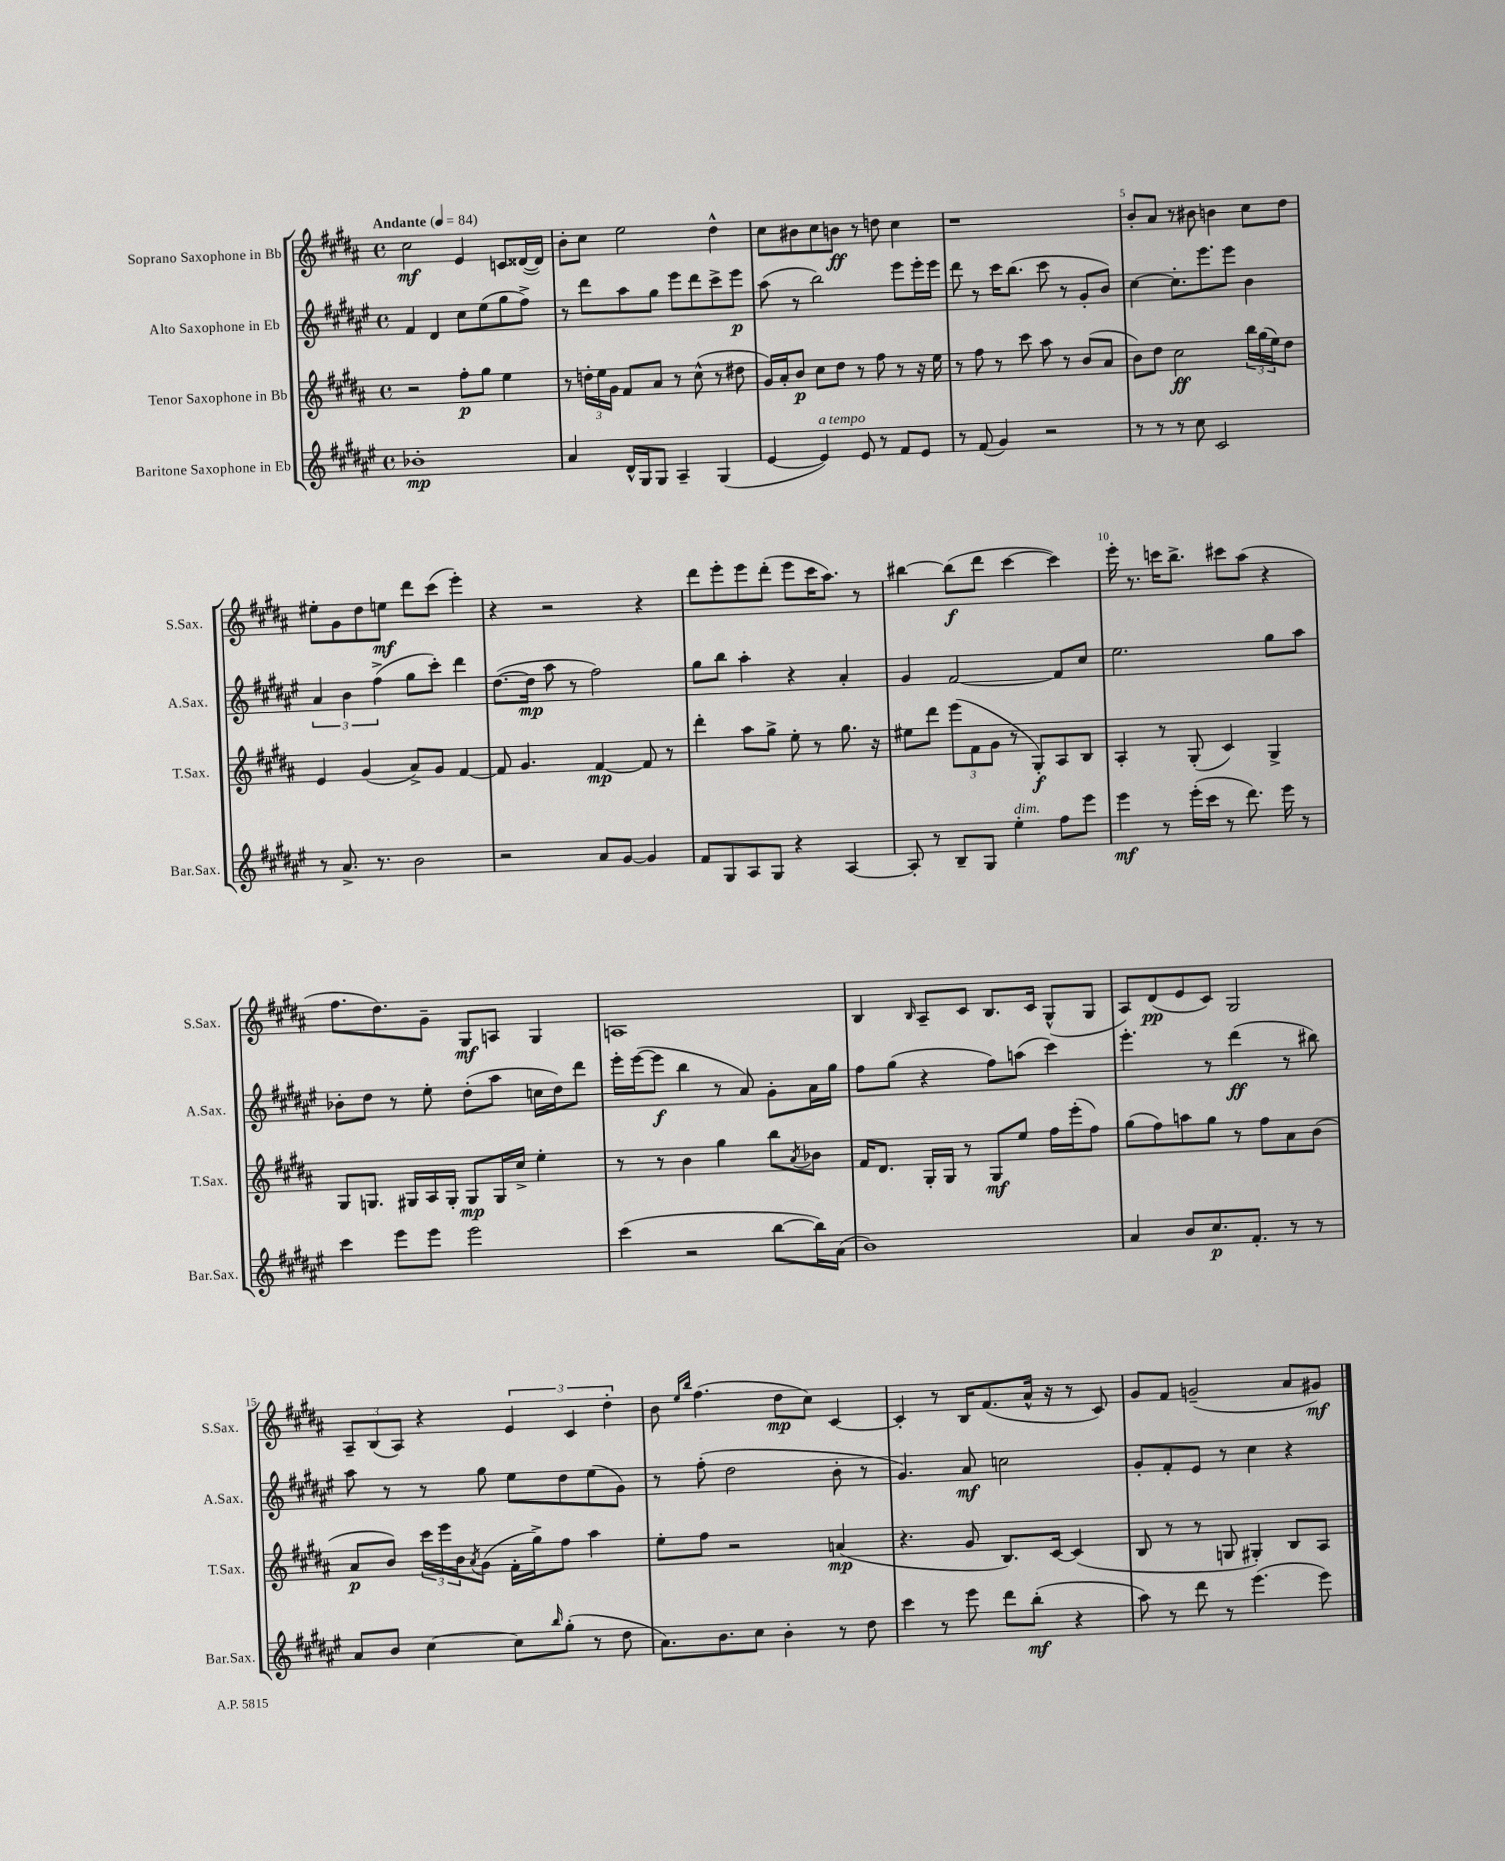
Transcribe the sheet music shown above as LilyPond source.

<<
\new StaffGroup <<
\new Staff = "s0" \with { instrumentName = "Soprano Saxophone in Bb" shortInstrumentName = "S.Sax." } {
    \clef treble \key b \major \defaultTimeSignature \time 4/4 \tempo "Andante" 4 = 84
    cis''2\mf e'4 c'8 disis'16~( disis'16) |
    b'8-. cis''8 e''2 dis''4-^ |
    cis''8 bis'8 cis''8 b'8\ff r8 d''8 cis''4 |
    r1 |
    b'8-. ais'8 r8 bis'8 b'4 cis''8 dis''8 |
    eis''8-. gis'8 dis''8 e''8\mf dis'''8 cis'''8( e'''4-.) |
    r4 r2 r4 |
    dis'''8 e'''8-. e'''8 dis'''8-.( e'''8 cis'''16 ais''8.) r8 |
    bis''4~ bis''8\f( dis'''8 cis'''4~ cis'''4) |
    e'''16-. r8. c'''16 b''8.-> cis'''8 ais''8( r4 |
    fis''8. dis''8.) gis'8-- gis8\mf a8 gis4 |
    a1 |
    b4 \grace { b16 } ais8-- cis'8 b8. cis'16 gis8-^( gis8 |
    ais8) dis'8\pp( e'8 cis'8) gis2 |
    \tuplet 3/2 { ais8-- b8( ais8) } r4 \tuplet 3/2 { e'4 cis'4 dis''4-. } |
    b'8 \grace { e''16 b''16 } fis''4.( dis''8\mp cis''8) cis'4~ |
    cis'4-. r8 b16 fis'8.( ais'16-^ r16 r8 cis'8) |
    gis'8 fis'8 g'2--( ais'8 gis'8\mf) \bar "|." |
}
\new Staff = "s1" \with { instrumentName = "Alto Saxophone in Eb" shortInstrumentName = "A.Sax." } {
    \clef treble \key fis \major \defaultTimeSignature \time 4/4
    fis'4 dis'4 cis''8 eis''8( gis''8 fis''8->) |
    r8 dis'''8 ais''8 gis''8 eis'''8 dis'''8 cis'''8-> eis'''8\p |
    ais''8( r8 b''2) eis'''8 eis'''16-. eis'''16 |
    dis'''8 r8 cis'''16 b''8.( cis'''8 r8 gis'8-. b'8) |
    cis''4~ cis''8.-. eis'''8. eis'''8 b'4 |
    \tuplet 3/2 { ais'4 b'4 fis''4->( } gis''8 cis'''8-.) dis'''4 |
    dis''8.~( dis''16\mp ais''8 r8 fis''2) |
    gis''8 b''8 ais''4-. r4 ais'4-. |
    gis'4 fis'2~ fis'8 cis''8 |
    eis''2. gis''8 ais''8 |
    bes'8-. dis''8 r8 eis''8-. dis''8-.( ais''8 c''16 dis''16) dis'''8 |
    eis'''16-. eis'''16~( eis'''8\f b''4 r8 ais'8) gis'8-. ais'16 gis''16 |
    fis''8 gis''8( r4 fis''8) a''8( cis'''4) |
    eis'''4.-. r8 dis'''4\ff( r8 bis''8) |
    ais''8 r8 r8 gis''8 eis''8 dis''8 eis''8( gis'8) |
    r8 fis''8-.( dis''2 b'8-. r8 |
    gis'4.) ais'8\mf c''2 |
    gis'8-. fis'8-. eis'8 r8 cis''4 r4 \bar "|." |
}
\new Staff = "s2" \with { instrumentName = "Tenor Saxophone in Bb" shortInstrumentName = "T.Sax." } {
    \clef treble \key b \major \defaultTimeSignature \time 4/4
    r2 fis''8-.\p gis''8 e''4 |
    r8 \tuplet 3/2 { d''16-. e''16 gis'16 } fis'8 ais'8 r8 cis''8-^( r8 dis''8 |
    gis'16) ais'16-. b'8\p cis''8 dis''8 r8 fis''8 r8 r16 e''16 |
    r8 fis''8 r8 cis'''8 ais''8 r8 b'8( ais'8 |
    b'8) dis''8 cis''2\ff \tuplet 3/2 { b''16 gis''16( e''16) } dis''8 |
    e'4 gis'4( ais'8->) gis'8 fis'4~ |
    fis'8 gis'4. fis'4~\mp fis'8 r8 |
    dis'''4-. ais''8 gis''8-> e''8-. r8 gis''8. r16 |
    eis''8 dis'''8 \tuplet 3/2 { e'''8( fis'8 gis'8 } r8 gis8-.\f) ais8 b8 |
    ais4-. r8 gis8-.( cis'4) gis4-> |
    gis8 g8. gis16 ais16 gis16-. gis8\mp gis16 cis''16-> e''4-. |
    r8 r8 b'4 gis''4 b''8 \acciaccatura { ais'8 } bes'8 |
    fis'16 dis'8. gis16-. gis16 r8 gis8\mf e''8 fis''16 e'''16-.( fis''8) |
    gis''8( fis''8) a''8 gis''8 r8 fis''8 ais'8 b'8( |
    ais'8\p b'8) \tuplet 3/2 { cis'''16 e'''16 b'16 } \acciaccatura { ais'8 } gis'8( fis'16-. gis''16->) fis''8 ais''4 |
    e''8-. fis''8 r2 a'4\mp( |
    r4. gis'8 b8.) cis'16~ cis'4( |
    b8 r8 r8 g8 gis4-.) b8 ais8 \bar "|." |
}
\new Staff = "s3" \with { instrumentName = "Baritone Saxophone in Eb" shortInstrumentName = "Bar.Sax." } {
    \clef treble \key fis \major \defaultTimeSignature \time 4/4
    bes'1-.\mp |
    ais'4 dis'16-^ gis16 gis8 ais4-- gis4( |
    eis'4~ eis'4^\markup { \italic "a tempo" }) eis'8 r8 fis'8 eis'8 |
    r8 fis'8( gis'4) r2 |
    r8 r8 r8 cis''8 cis'2 |
    r8 ais'8.-> r8. b'2 |
    r2 ais'8 gis'8~ gis'4 |
    fis'8 gis8 ais8 gis8 r4 ais4~ |
    ais8-. r8 b8-- gis8 eis''4-.^\markup { \italic "dim." } fis''8 eis'''8 |
    eis'''4\mf r8 eis'''16-.( cis'''16 r8 dis'''8.) eis'''16 r8 |
    cis'''4 eis'''8 eis'''8 eis'''2 |
    cis'''4( r2 b''8~ b''16) ais'16( |
    b'1) |
    ais'4 b'8 cis''8.\p fis'8.-. r8 r8 |
    ais'8 b'8 cis''4~ cis''8 \grace { b''16 } gis''8-.( r8 dis''8 |
    ais'8.) b'8. cis''8 b'4-. r8 dis''8 |
    cis'''4 r8 eis'''8 dis'''8 b''8-.\mf( r4 |
    ais''8) r8 dis'''8 r8 eis'''4.( eis'''8) \bar "|." |
}
>>
>>
\layout { \context { \Score \override BarNumber.break-visibility = ##(#f #t #t) barNumberVisibility = #(every-nth-bar-number-visible 5) } }
